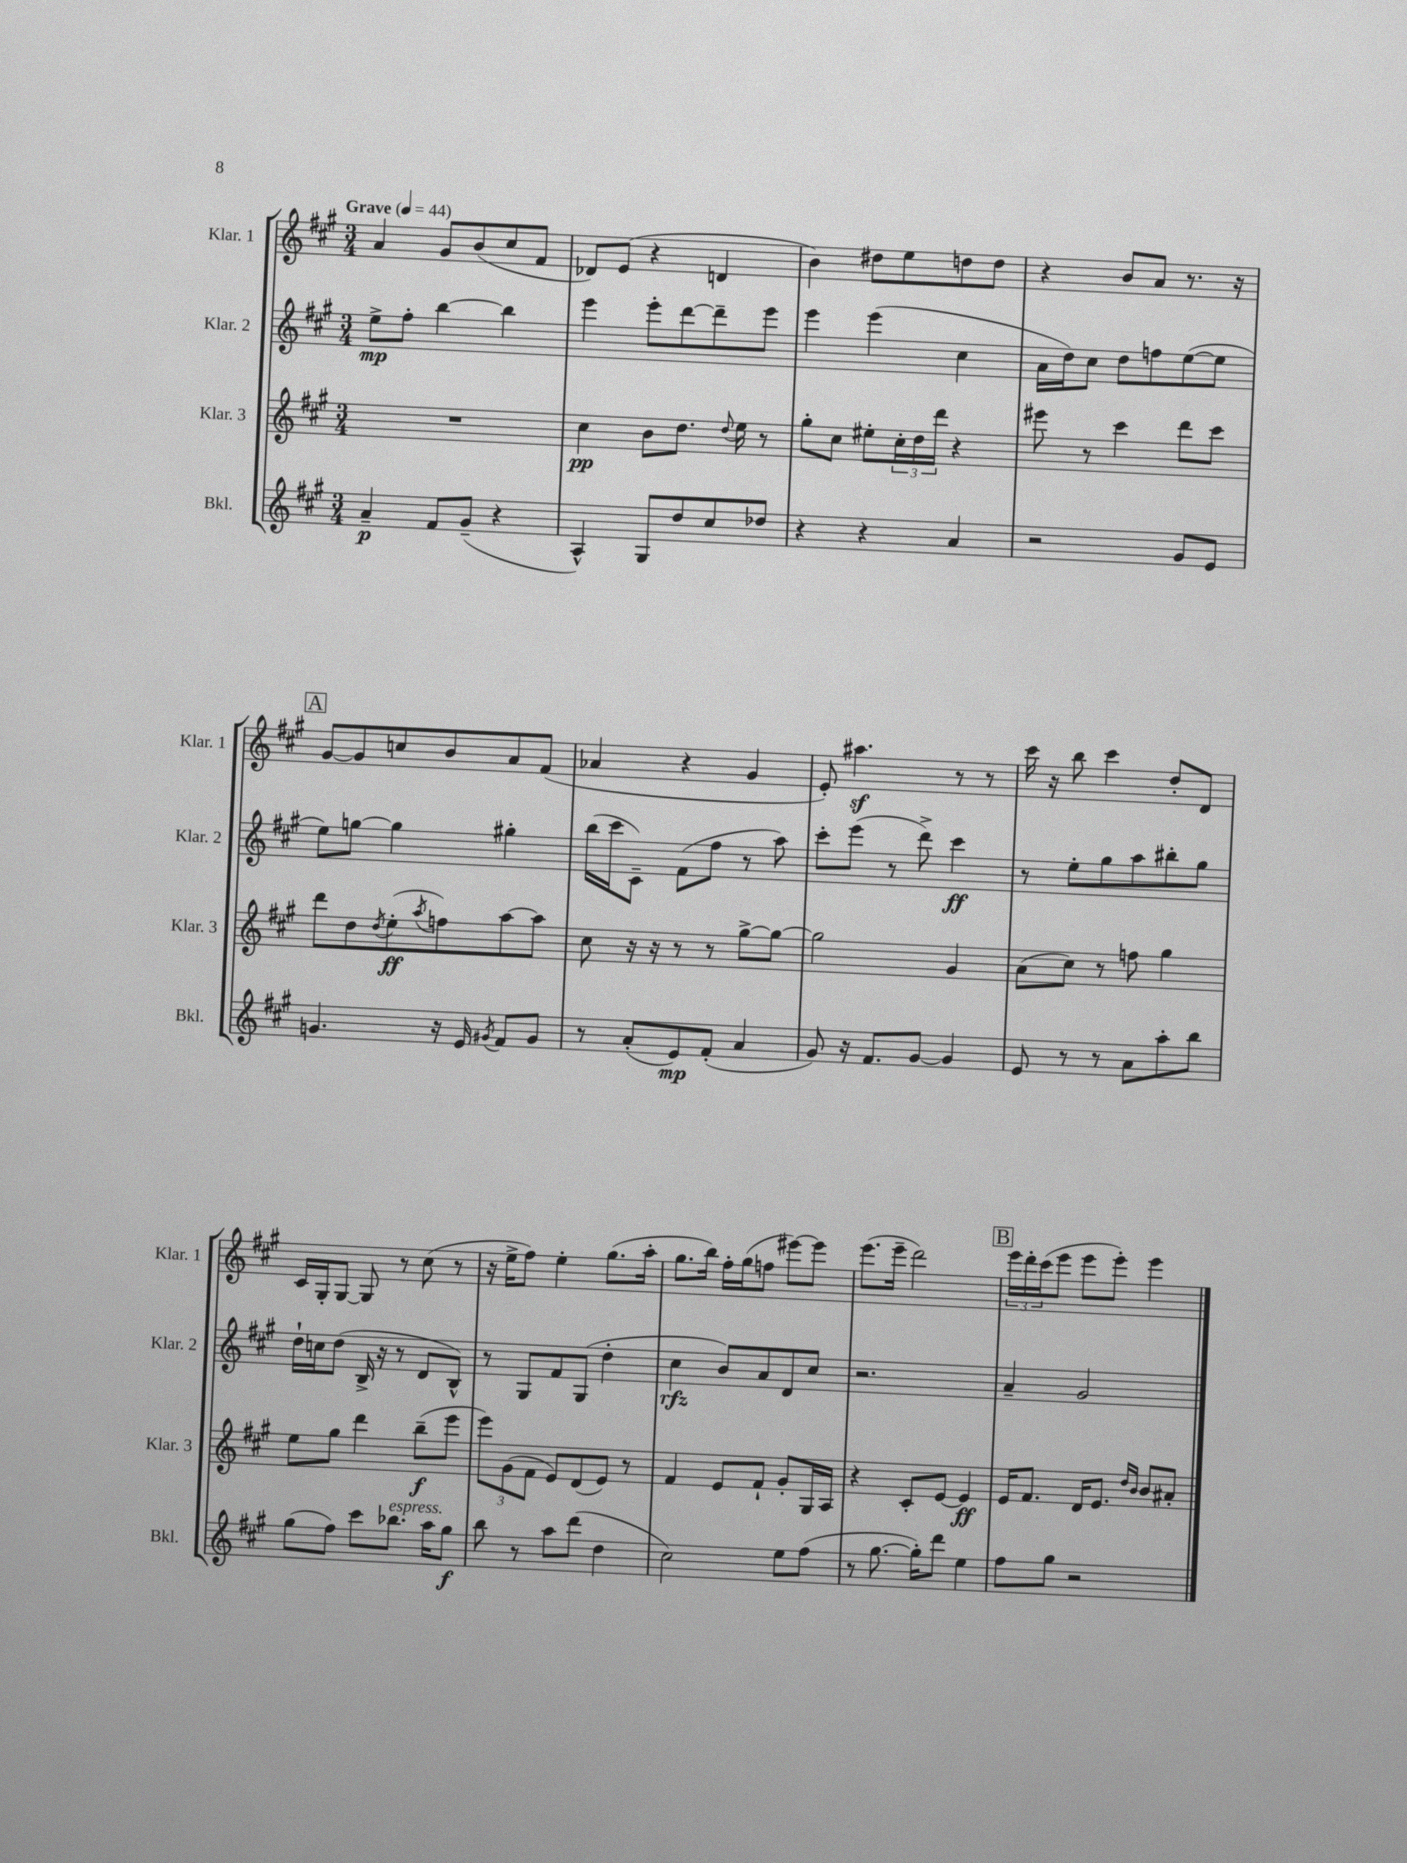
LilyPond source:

<<
\new StaffGroup <<
\new Staff = "s0" \with { instrumentName = "Klar. 1" shortInstrumentName = "Klar. 1" } {
    \clef treble \key a \major \numericTimeSignature \time 3/4 \tempo "Grave" 4 = 44
    a'4 gis'8 b'8( cis''8 fis'8 |
    des'8) e'8( r4 d'4 |
    b'4) dis''8 e''8 d''8 d''8 |
    r4 b'8 a'8 r8. r16 |
    \mark \markup { \box "A" } gis'8~ gis'8 c''8 b'8 a'8 fis'8( |
    aes'4 r4 gis'4 |
    e'8-.) ais''4.\sf r8 r8 |
    cis'''16 r16 b''8 cis'''4 d''8-. d'8 |
    cis'16 gis16-. gis8~ gis8 r8 cis''8( r8 |
    r16 e''16-> fis''8) e''4-. gis''8.( a''16-. |
    gis''8. b''16) fis''16-. gis''16( f''8 eis'''8~) eis'''8 |
    e'''8.( e'''16-- d'''2) |
    \mark \markup { \box "B" } \tuplet 3/2 { e'''16 d'''16-. cis'''16( } e'''8 e'''8 e'''8-.) e'''4 \bar "|." |
}
\new Staff = "s1" \with { instrumentName = "Klar. 2" shortInstrumentName = "Klar. 2" } {
    \clef treble \key a \major \numericTimeSignature \time 3/4
    e''8->\mp fis''8-. b''4~ b''4 |
    e'''4 e'''8-. d'''8~ d'''8-- e'''8 |
    e'''4 e'''4( cis''4 |
    a'16 d''16) cis''8 d''8 f''8 e''8~( e''8 |
    \mark \markup { \box "A" } e''8) g''8~ g''4 gis''4-. |
    b''16( cis'''16 cis'8--) fis'8( fis''8 r8 a''8) |
    cis'''8-. e'''8( r8 d'''8->) cis'''4\ff |
    r8 e''8-. gis''8 a''8 bis''8-. gis''8 |
    d''16-! c''16 d''8( b16-> r16 r8 d'8 b8-^) |
    r8 gis8 fis'8 gis8( d''4-. |
    cis''4\rfz b'8) a'8 d'8 cis''8 |
    r2. |
    \mark \markup { \box "B" } a'4-- gis'2 \bar "|." |
}
\new Staff = "s2" \with { instrumentName = "Klar. 3" shortInstrumentName = "Klar. 3" } {
    \clef treble \key a \major \numericTimeSignature \time 3/4
    R2. |
    cis''4\pp b'8 d''8. \appoggiatura { d''8 } e''16 r8 |
    gis''8-. cis''8 eis''8-. \tuplet 3/2 { cis''16-. d''16 d'''16 } r4 |
    eis'''8 r8 cis'''4 d'''8 cis'''8 |
    \mark \markup { \box "A" } d'''8 d''8 \acciaccatura { d''8 } e''8-.\ff( \acciaccatura { a''8 } f''8) a''8~ a''8 |
    cis''8 r16 r16 r8 r8 gis''8~-> gis''8~ |
    gis''2 gis'4 |
    a'8( cis''8) r8 f''8 gis''4 |
    e''8 gis''8 d'''4 b''8--\f( e'''8 |
    \tuplet 3/2 { e'''8) gis'8( fis'8 } e'8) d'8( e'8) r8 |
    fis'4 e'8 fis'8-! gis'8-. gis16 a16 |
    r4 cis'8-. e'8~ e'4\ff |
    \mark \markup { \box "B" } e'16 fis'8. d'16 e'8. \grace { d''16 b'16 } b'8 ais'8-. \bar "|." |
}
\new Staff = "s3" \with { instrumentName = "Bkl." shortInstrumentName = "Bkl." } {
    \clef treble \key a \major \numericTimeSignature \time 3/4
    a'4--\p fis'8 gis'8--( r4 |
    a4-^) gis8 d''8 cis''8 des''8 |
    r4 r4 a'4 |
    r2 gis'8 e'8 |
    \mark \markup { \box "A" } g'4. r16 e'16 \acciaccatura { gis'8 } fis'8 gis'8 |
    r8 a'8-.( e'8\mp) fis'8-.( a'4 |
    gis'8) r16 fis'8. gis'8~ gis'4 |
    e'8 r8 r8 a'8 a''8-. b''8 |
    gis''8( fis''8) cis'''8 bes''8.^\markup { \italic "espress." } a''16 gis''8\f |
    b''8 r8 a''8 d'''8( d''4 |
    cis''2) e''8 fis''8( |
    r8 gis''8.~ gis''16-.) d'''8 e''4 |
    \mark \markup { \box "B" } fis''8 gis''8 r2 \bar "|." |
}
>>
>>
\layout { \context { \Score \remove "Bar_number_engraver" } }
